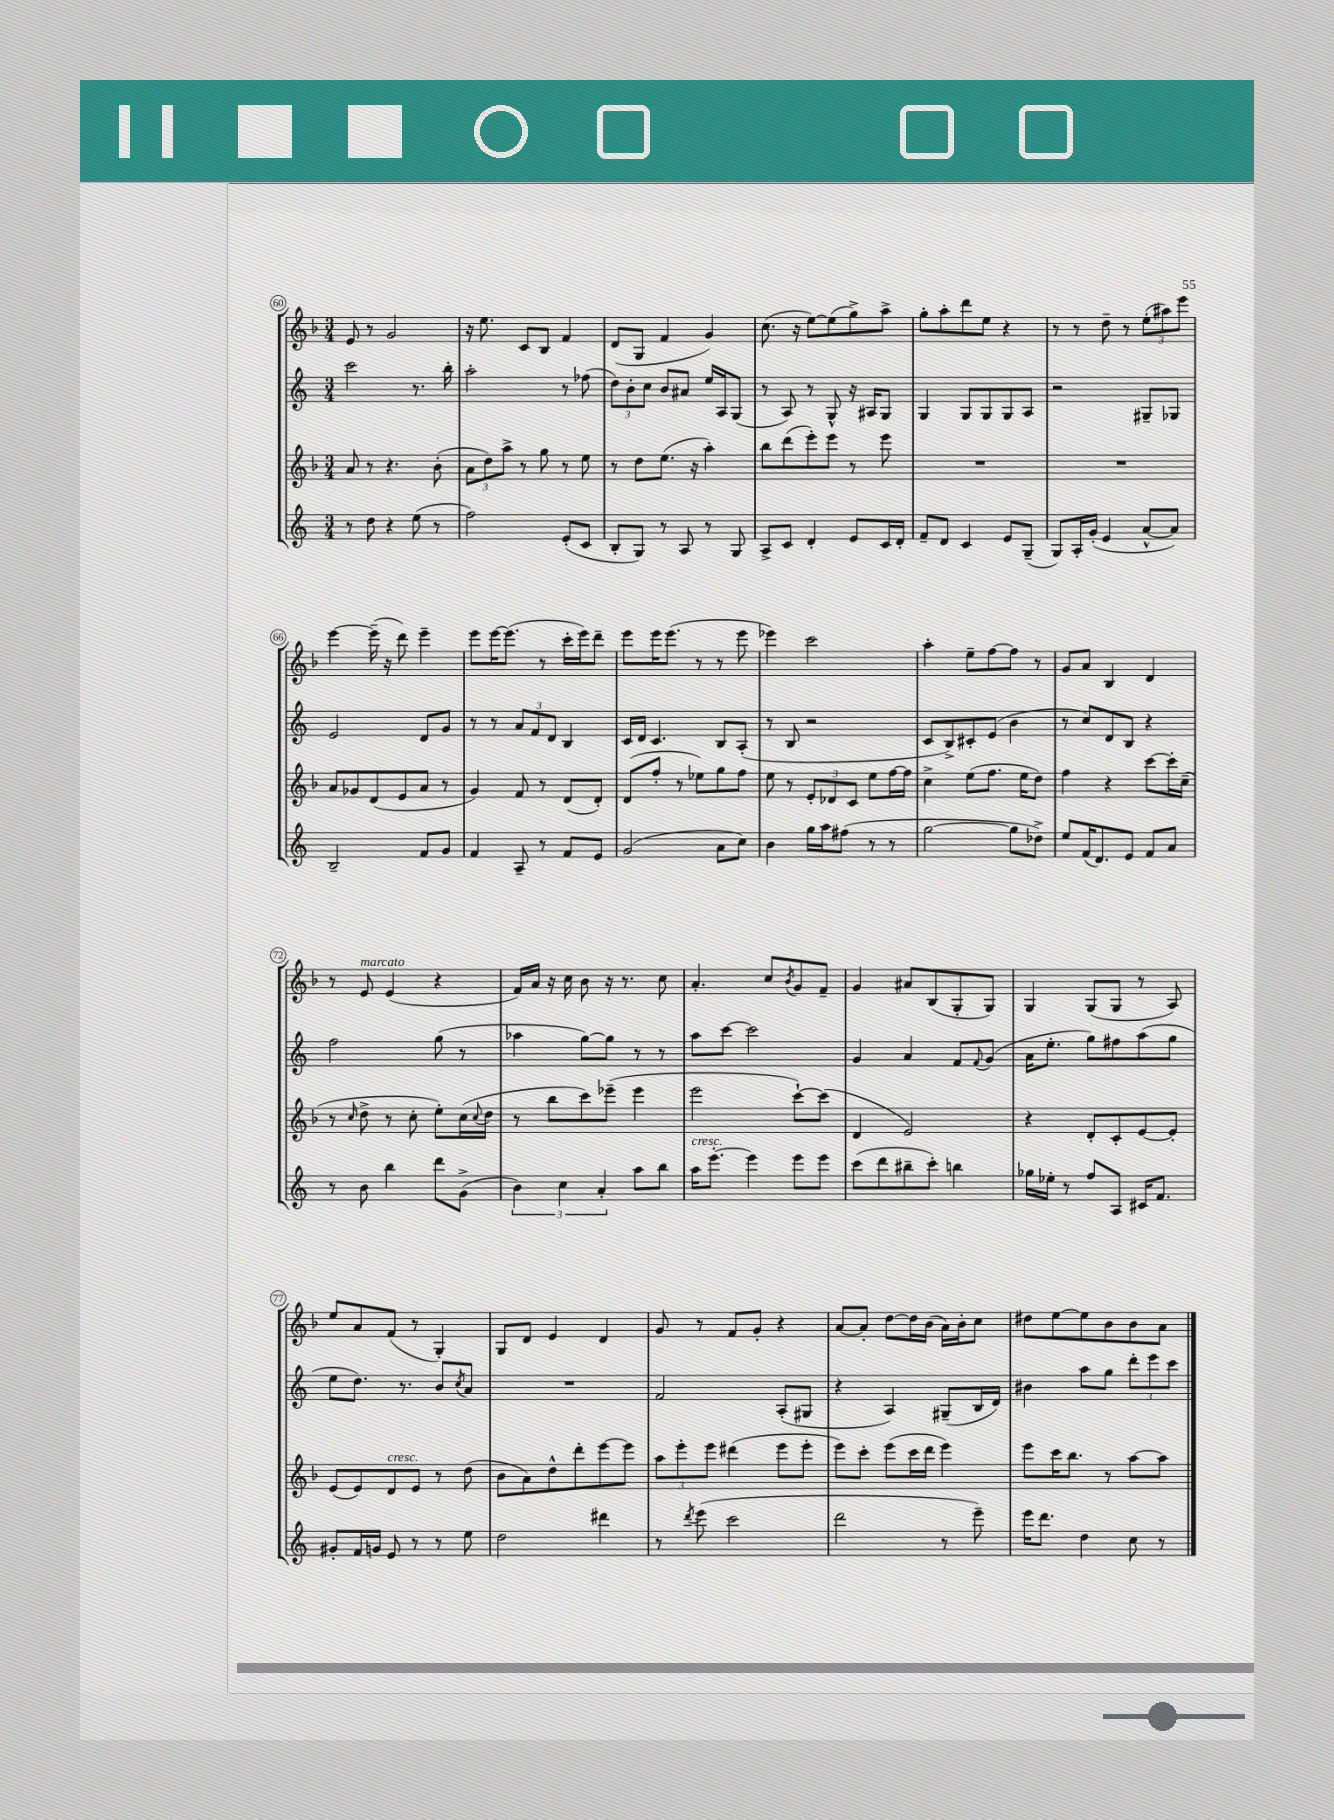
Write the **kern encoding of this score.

**kern	**kern	**kern	**kern
*staff4	*staff3	*staff2	*staff1
*clefG2	*clefG2	*clefG2	*clefG2
*k[]	*k[b-]	*k[]	*k[b-]
*M3/4	*M3/4	*M3/4	*M3/4
8r	8a	2ccc	8e
8dd	8r	.	8r
4r	4.r	.	2g
(8ee	.	8.r	.
8r	(8b-'	.	.
.	.	16bb'	.
=	=	=	=
2ff)	12a	2aa'	16r
.	.	.	8.ee
.	12dd)	.	.
.	12aa^	.	.
.	8r	.	8c
.	8gg	.	8B-
(8e'	8r	8r	4f
8c	8ee	(8ff-	.
=	=	=	=
8B'	8r	12dd)	(8d
.	.	12b'	.
8G)	8dd	.	8G
.	.	12cc	.
8r	(8.ee	8b	4f
8A	.	8a#	.
.	16r	.	.
8r	4aa')	16ee	4g)
.	.	16A	.
8G	.	(8G	.
=	=	=	=
8A^	8bb-	8r	(8.cc
8c	(8ddd	8A)	.
.	.	.	16r
4d'	8eee')	8r	[8ee)
.	8eee	8G^^	(8ee]
8e	8r	16r	8gg^)
.	.	16A#	.
16c	8eee	8G	8aa^
16d'	.	.	.
=	=	=	=
8f~	2.r	4G	8gg'
8d	.	.	8aa'
4c	.	8G	8ddd
.	.	8G	8ee
8e	.	8G	4r
(8G~	.	8A	.
=	=	=	=
8G)	2.r	2r	8r
16A'	.	.	8r
(16g'	.	.	.
4e	.	.	8dd~
.	.	.	8r
[8a^^	.	8G#~	(12ee'
.	.	.	12aa#)
8a])	.	8G-	.
.	.	.	12eee
=	=	=	=
2B~	8a	2e	[4eee
.	8g-	.	.
.	(8d	.	(16eee~]
.	.	.	16r
.	8e	.	8ddd)
8f	8a	8d	4eee~
8g	8r	8g	.
=	=	=	=
4f	4g)	8r	8eee
.	.	8r	[16eee
.	.	.	(8.eee]
8A~	8f	12a	.
.	.	12f	.
8r	8r	.	8r
.	.	12d	.
8f	(8d	4B	16ccc'
.	.	.	16eee)
8e	8d')	.	8ddd~
=	=	=	=
(2g	(8d	16c	8eee
.	.	16d	.
.	8ff'	4.c	16eee
.	.	.	(8.eee
.	8r	.	.
.	8ee-)	.	8r
8a	8gg	8B	8r
8cc)	8ff	(8A'	8eee
=	=	=	=
4b	8ee	8r	4eee-)
.	8r	8B	.
16gg	12e'	2r	2ccc
16aa	.	.	.
.	12d-	.	.
(8ff#	.	.	.
.	12c	.	.
8r	8ee	.	.
8r	[16ff	.	.
.	16ff]	.	.
=	=	=	=
[2gg	4cc^	8c	4aa'
.	.	8B^)	.
.	(8ee	8c#'	8ee~
.	8.ff	(8e	[8ff
8gg]	.	4b	8ff]
.	16ee	.	.
8dd-^)	8dd)	.	8r
=	=	=	=
8ee	4ff	8r	8g
(16f	.	8cc)	8a
8.d)	.	.	.
.	4r	8d	4B-
8e	.	8B	.
8f	[8ccc	4r	4d
8a	16ccc']	.	.
.	(16cc~	.	.
=	=	=	=
8r	8r	2ff	8r
.	16qqcc	.	.
8b	8dd^	.	8e
4bb	8r	.	(4e
.	8cc'	.	.
8ddd	8ee')	(8gg	4r
(8g^	(16cc	8r	.
.	8qqcc	.	.
.	16dd	.	.
=	=	=	=
6b)	8r	4aa-	16f)
.	.	.	16a
.	8bb-	.	16r
6cc	.	.	.
.	.	.	16cc
.	8ccc)	[8gg)	8b-
6a'	.	.	.
.	(8eee-~	8gg]	16r
.	.	.	8.r
8aa	4eee-	8r	.
8bb	.	8r	8cc
=	=	=	=
16aa	2eee	8aa	4.a'
[8.eee'	.	.	.
.	.	[8ccc	.
4eee]	.	2ccc]	.
.	.	.	8cc
.	.	.	8qb-
8eee	[8ccc`)	.	8g
8eee	(8ccc]	.	8f~
=	=	=	=
(8ccc	4d	4g	4g
8ddd	.	.	.
8bb#~	2e)	4a	8a#
8ccc')	.	.	(8B-
4bb	.	8f	8G'
.	.	8qqf	.
.	.	(8g	8G)
=	=	=	=
16gg-	4r	16a	4G
16ee-'	.	8.ee'	.
8r	.	.	.
8ff	8d'	8gg)	(8G
8A	8c'	8ff#	8G
16c#	[8e	(8aa	8r
8.f	.	.	.
.	8e']	8gg	8A)
=	=	=	=
8g#'	(8e	8ee	8ee
16f	8e)	8.dd)	8a
16g	.	.	.
8e	8d	.	(8f
.	.	8.r	.
8r	8e	.	8r
8r	8r	8b	4G')
.	.	8qcc	.
8ee	(8dd	8a	.
=	=	=	=
2dd	8b-	2.r	8G
.	8a)	.	8d
.	8dd^^	.	4e
.	8ddd'	.	.
4ddd#	[8eee	.	4d
.	8eee]	.	.
=	=	=	=
8r	12aa	2f	8g
.	12eee'	.	.
8qddd	.	.	.
(8eee	.	.	8r
.	12eee	.	.
2ccc	(4ddd#	.	8f
.	.	.	8g'
.	8eee	(8A'	4r
.	8eee'	8G#	.
=	=	=	=
2ddd	8eee)	4r	[8a
.	8ccc'	.	8a']
.	(8eee	4A)	[8dd
.	16ccc	.	16dd]
.	16ddd	.	(16b-
8r	4eee)	(8G#~	16a)
.	.	.	16b-'
8eee~)	.	16B	8cc
.	.	16d)	.
=	=	=	=
16eee	8eee	4b#	8dd#
8.ddd	.	.	.
.	16ccc	.	[8ee
.	8.bb-	.	.
4dd	.	8aa	8ee]
.	8r	8gg	8b-
8cc	[8aa	12ddd'	8b-
.	.	12eee	.
8r	8aa]	.	8a
.	.	12ccc	.
==	==	==	==
*-	*-	*-	*-
